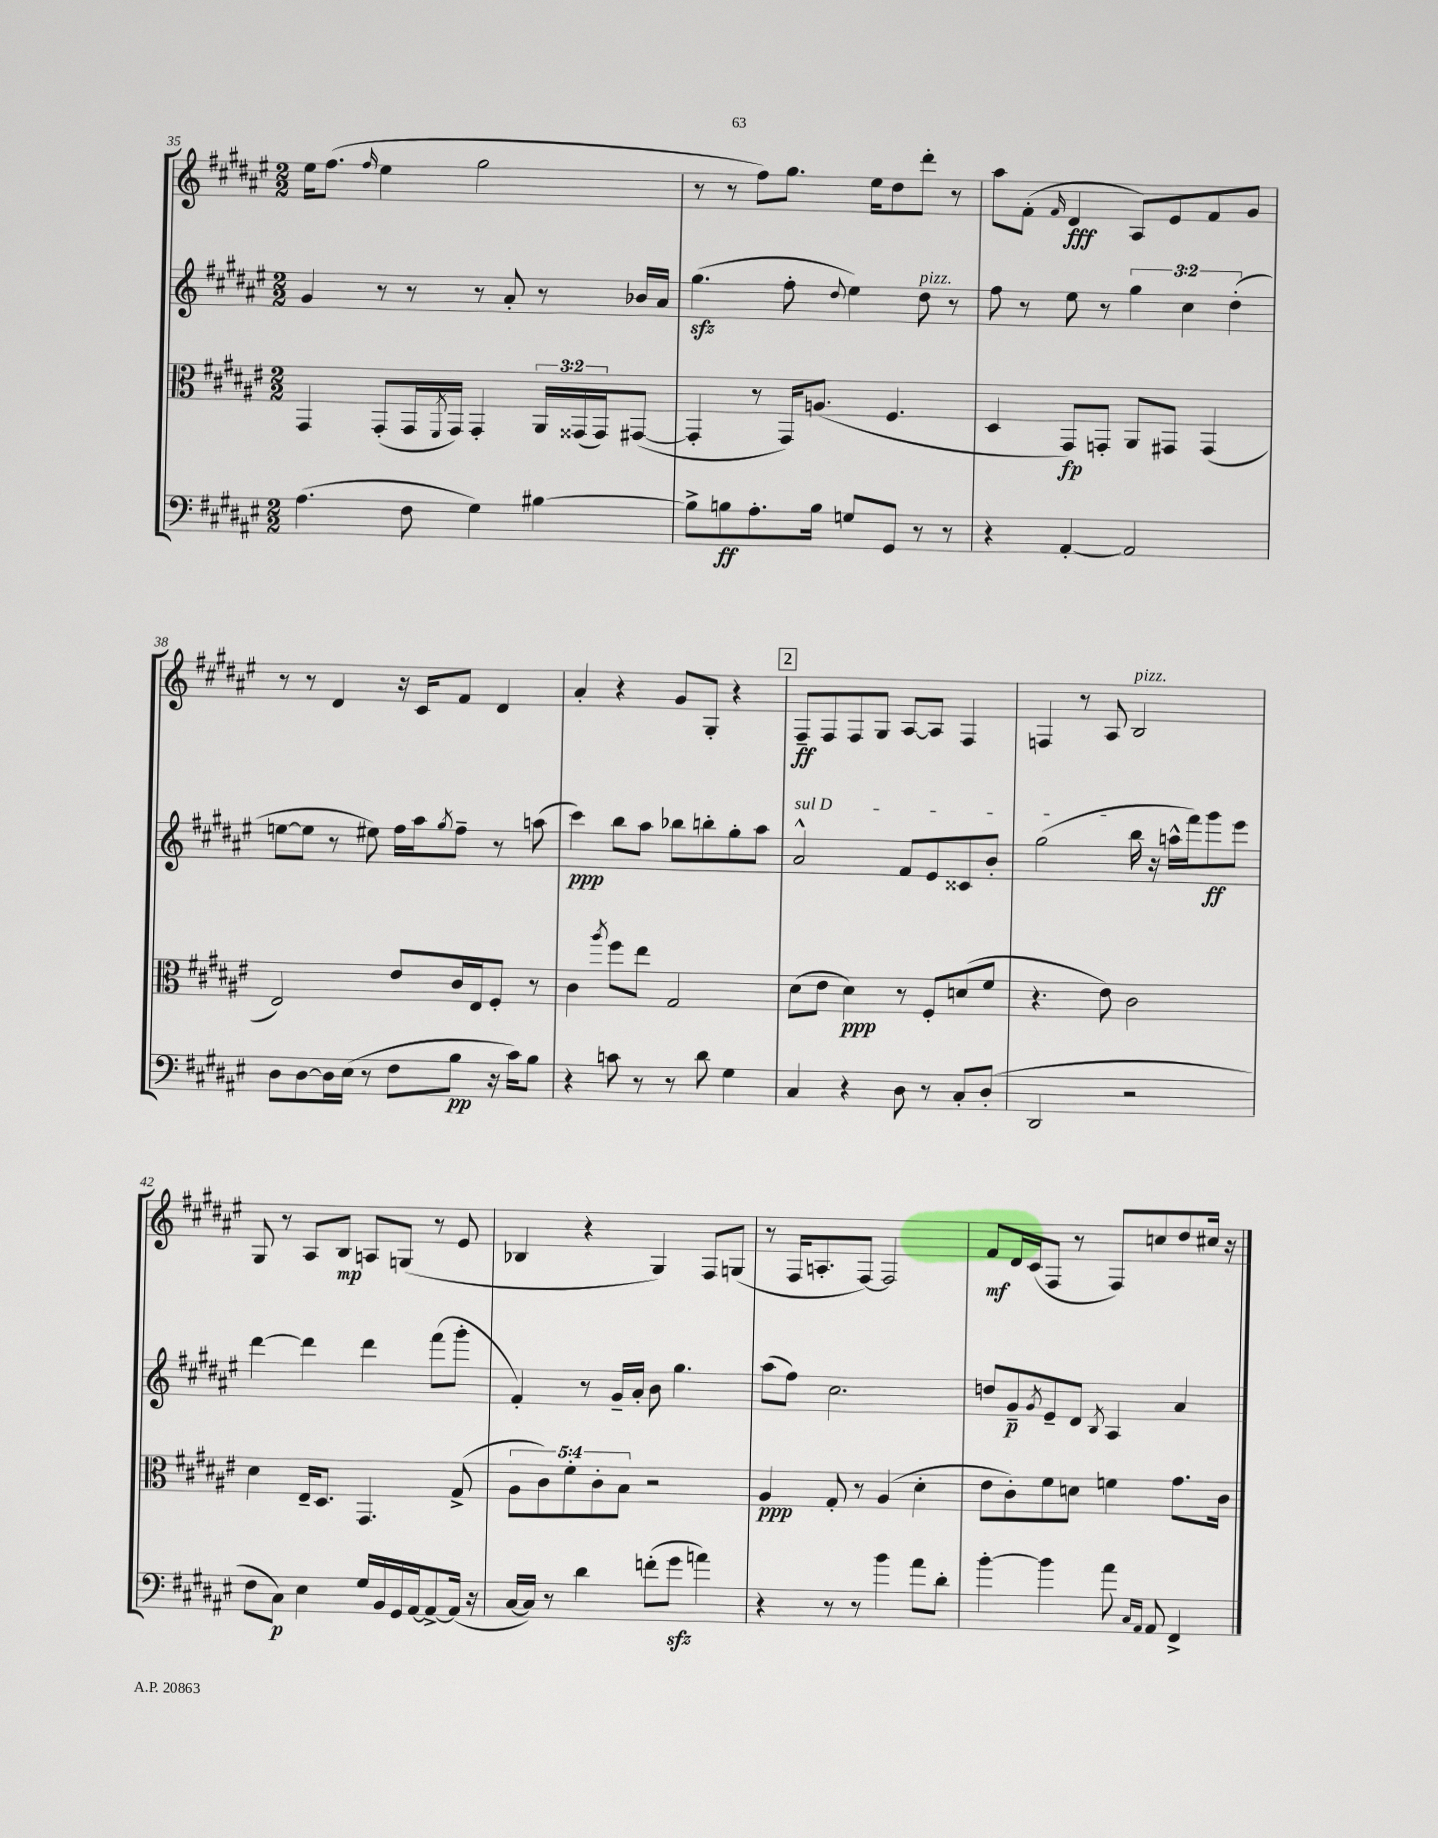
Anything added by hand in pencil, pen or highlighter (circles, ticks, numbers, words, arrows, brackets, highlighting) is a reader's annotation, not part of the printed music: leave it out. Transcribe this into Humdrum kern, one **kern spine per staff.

**kern	**kern	**kern	**kern
*staff4	*staff3	*staff2	*staff1
*clefF4	*clefC3	*clefG2	*clefG2
*k[f#c#g#d#a#e#]	*k[f#c#g#d#a#e#]	*k[f#c#g#d#a#e#]	*k[f#c#g#d#a#e#]
*M2/2	*M2/2	*M2/2	*M2/2
(4.A#	4GG#	4g#	16ee#
.	.	.	(8.ff#
.	.	.	16qqff#
.	(8GG#'	8r	4ee#
8F#	16GG#	8r	.
.	8qFF#	.	.
.	16GG#)	.	.
4G#)	4GG#'	8r	2gg#
.	.	8a#'	.
[4B#	24AA#	8r	.
.	(24GG##	.	.
.	24GG##)	.	.
.	([8GG#	16b-	.
.	.	16a#	.
=	=	=	=
8B#^]	4GG#']	(4.gg#	8r
8B	.	.	8r
8.A#'	8r	.	8ff#)
.	16GG#)	8ff#'	8.gg#
16B	(8.A	.	.
.	.	8qqdd#	.
8G	.	4ee#)	.
.	.	.	16ee#
8GG#	4.F#	.	8dd#
8r	.	8dd#	8ddd#'
8r	.	8r	8r
=	=	=	=
4r	4D#	8ff#	8aa#
.	.	8r	(8f#'
.	.	.	16qqf#
[4AA#'	8GG#)	8ee#	4d#
.	8GG'	8r	.
2AA#]	8AA#	6gg#	8A#)
.	8GG#	.	8e#
.	.	6cc#	.
.	(4GG#	.	8f#
.	.	(6dd#'	.
.	.	.	8g#
=	=	=	=
8D#	2E#)	[8ee	8r
[8D#	.	8ee]	8r
16D#]	.	8r	4d#
(16E#	.	.	.
8r	.	8ee#)	.
8F#	8e#	16ff#	16r
.	.	16aa#	16c#
.	.	8qgg#	.
8B	16c#	8ff#~	8f#
.	16E#	.	.
16r	8F#'	8r	4d#
16c#)	.	.	.
8B	8r	(8aa	.
=	=	=	=
4r	4c#	4ccc#)	4a#'
.	8qaa#	.	.
8c	8ff#	8bb	4r
8r	8ee#	8aa#	.
8r	2G#	8bb-	8g#
8d#	.	8bb'	8G#'
4G#	.	8gg#'	4r
.	.	8aa#	.
=	=	=	=
4C#	(8d#	2a#^^	8F#~
.	8e#	.	8F#
4r	4d#)	.	8F#
.	.	.	8G#
8D#	8r	8f#	[8A#
8r	8F#'	8e#	8A#]
8C#'	(8d	8c##	4F#
(8D#'	8f#	8b'	.
=	=	=	=
2DD#	4.r	(2gg#	4F
.	.	.	8r
.	8e#)	.	8A#
2r	2c#	16bb	2B
.	.	16r	.
.	.	16aa^^	.
.	.	16fff#)	.
.	.	8ggg#	.
.	.	8eee#	.
=	=	=	=
8F#	4d#	[4ddd#	8G#
8C#)	.	.	8r
4E#	16E#~	4ddd#]	8A#
.	8.D#	.	.
.	.	.	8B
16G#	4.GG#	4ddd#	8A
16BB	.	.	.
16GG#	.	.	(8G
[16AA#	.	.	.
8AA#^_	.	(8fff#	8r
(16AA#]	(8G#^	8ggg#'	8e#
16r	.	.	.
=	=	=	=
[16C#	10A#	4f#')	4B-
16C#])	.	.	.
.	10c#)	.	.
8r	.	.	.
.	10f#'	.	.
4d#	.	8r	4r
.	10c#'	.	.
.	.	16g#~	.
.	10B	.	.
.	.	16a#'	.
(8f'	2r	8b	4G#)
8g#	.	4.gg#	.
4a)	.	.	8F#
.	.	.	(8G
=	=	=	=
4r	4A#	(8aa#	8r
.	.	8ff#)	16F#
.	.	.	8.A'
8r	8G#'	2.cc#	.
8r	8r	.	[8F#)
4b	(4A#	.	2F#]
8a#	4d#'	.	.
8d#'	.	.	.
=	=	=	=
[4b'	8e#	8dd	8f#
.	8c#')	8g#~	16d#
.	.	.	(16c#
.	.	8qg#	.
4b]	8f#	8e#~	8F#
.	8d	8d#	8r
.	.	8qB	.
8a#	4f	4A#	8F#)
16qqC#	.	.	.
16qqAA#	.	.	.
8AA#	.	.	8cc
4FF#^	8.g#	4a#	8dd#
.	.	.	16cc#
.	16c#	.	16r
==	==	==	==
*-	*-	*-	*-
